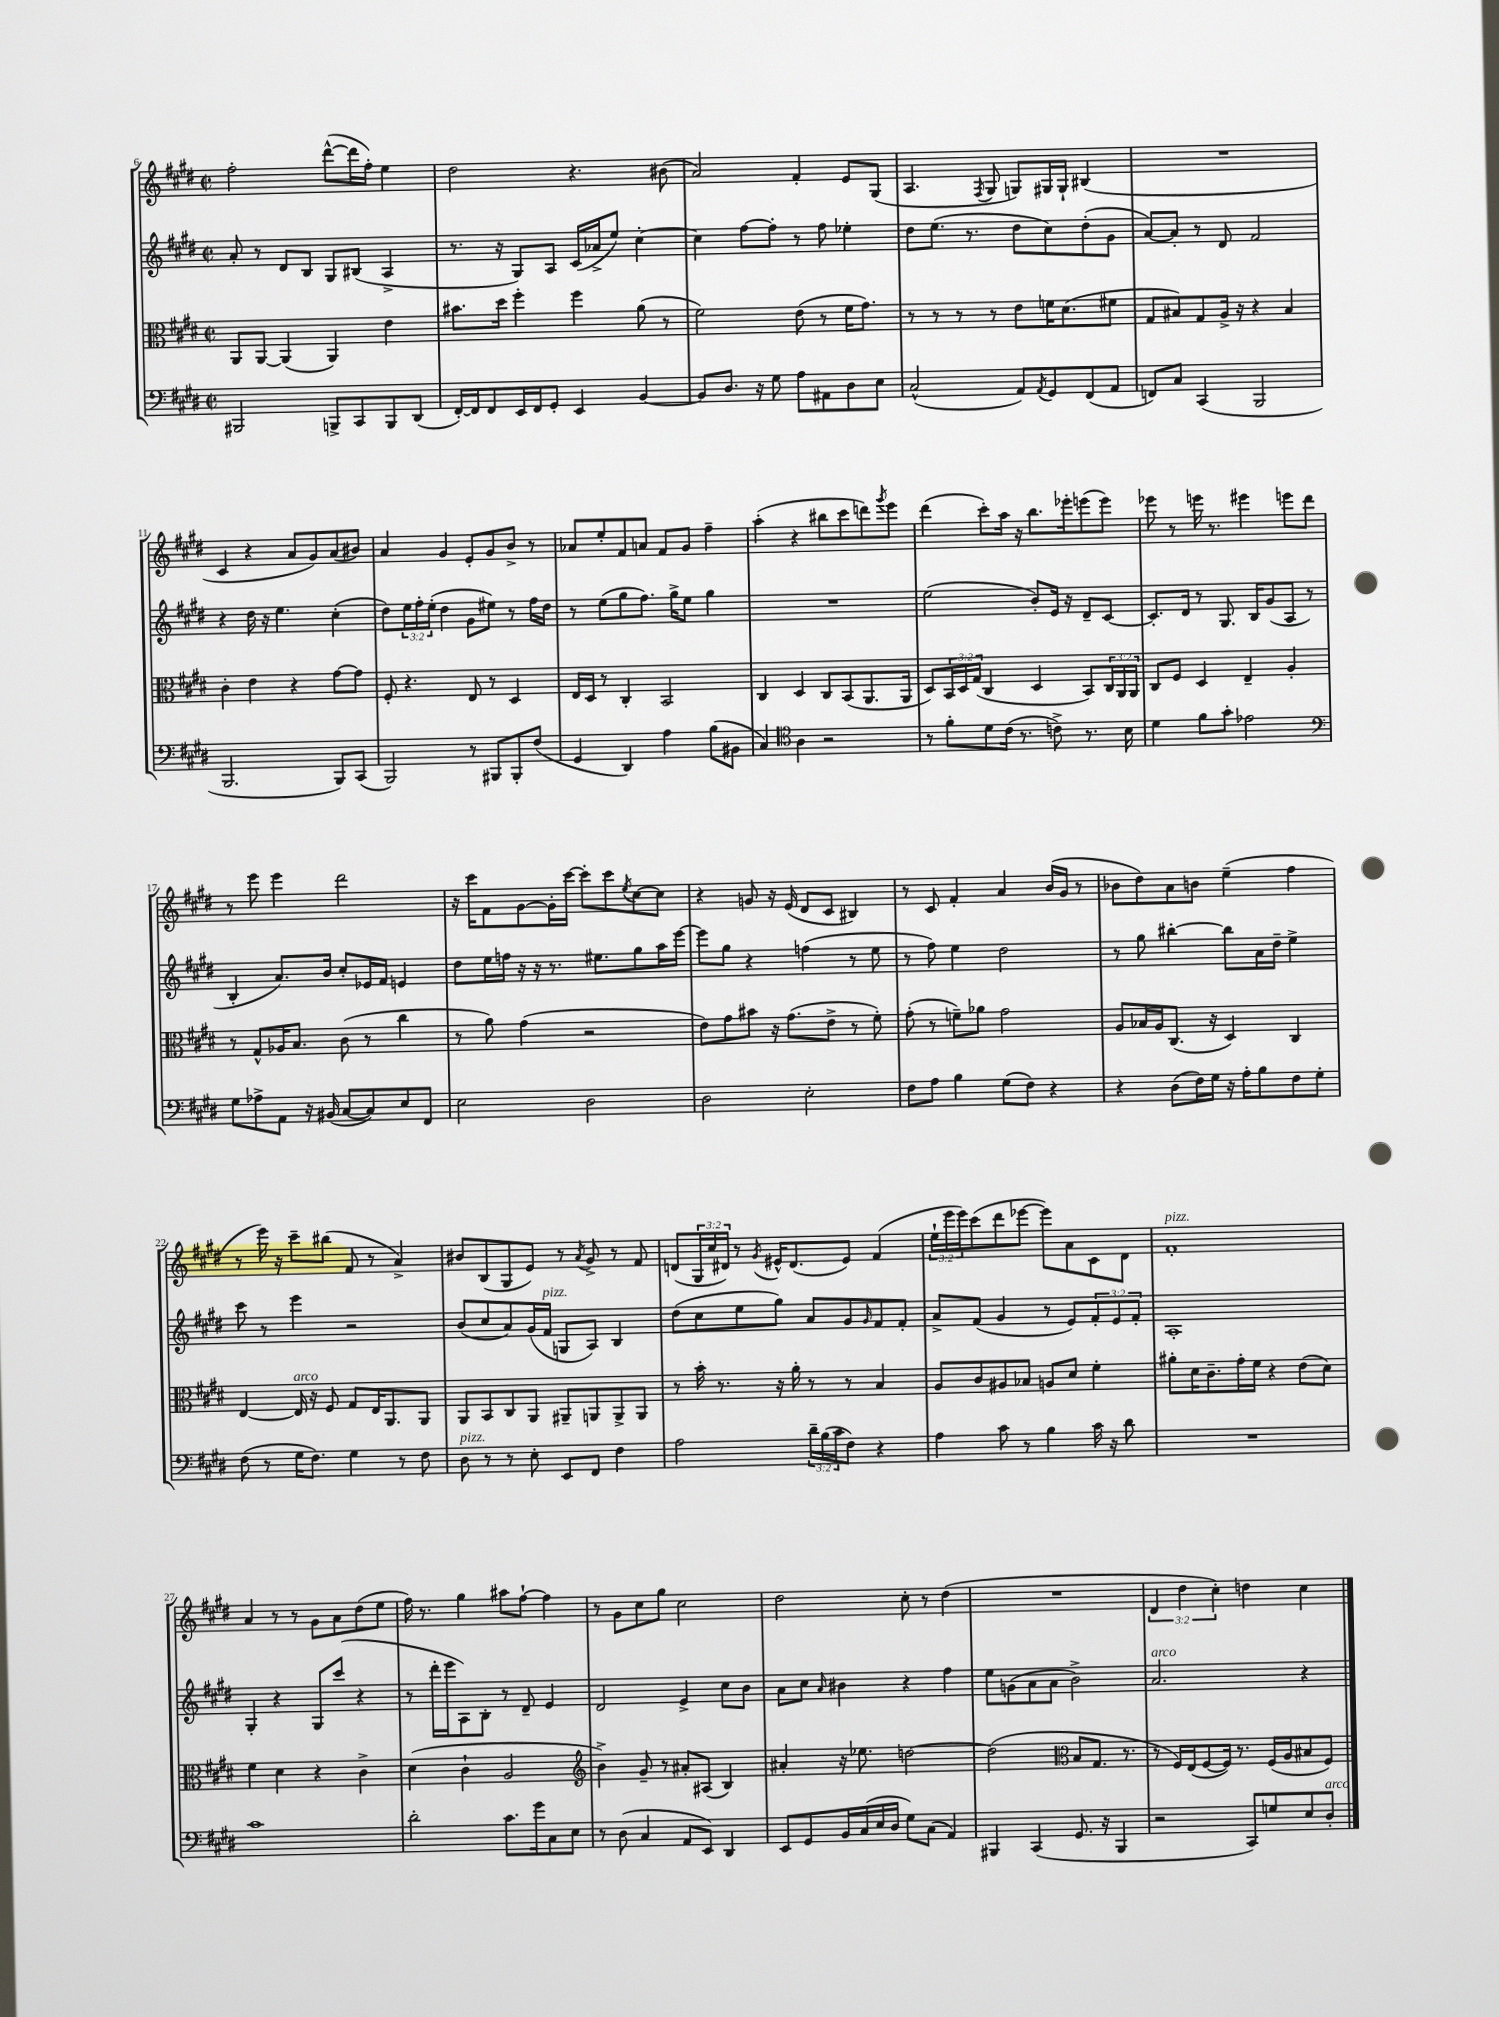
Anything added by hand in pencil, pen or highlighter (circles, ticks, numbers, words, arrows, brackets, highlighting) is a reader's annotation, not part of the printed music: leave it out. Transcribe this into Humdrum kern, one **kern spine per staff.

**kern	**kern	**kern	**kern
*part4	*part3	*part2	*part1
*staff4	*staff3	*staff2	*staff1
*clefF4	*clefC3	*clefG2	*clefG2
*k[f#c#g#d#]	*k[f#c#g#d#]	*k[f#c#g#d#]	*k[f#c#g#d#]
*M2/2	*M2/2	*M2/2	*M2/2
*met(c|)	*met(c|)	*met(c|)	*met(c|)
=6	=6	=6	=6
2BBB#X/	8AA/L	8a'/	2ff#'\
.	[8AA/J	8r	.
.	(4AA/]	8d#/L	.
.	.	8B/J	.
8BBBn^/L	4AA/)	8G#/L	([8ddd#^^\L
8CC#/	.	(8B#X/J	16ddd#\L]
.	.	.	16ff#'\JJ)
8BBB/	4e\	4A^/	4ee\
(8DD#/J	.	.	.
=7	=7	=7	=7
[16FF#'/LL)	8.b#X\L	8.r	2dd#\
16FF#/J]	.	.	.
8FF#/	.	.	.
.	16dd#\Jk	16r	.
16EE/L	4ff#'\	8G#/L)	.
16FF#/J	.	.	.
8GG#'/J	.	8A/J	.
4EE/	4ff#\	(16c#/LL	4.r
.	.	16a-X^/J	.
.	.	8ee/J)	.
[4BB/	(8a\	[4cc#'\	.
.	8r	.	(8b#X\
=8	=8	=8	=8
8BB/L]	2f#\)	4cc#\]	2a/)
8.D#/J	.	.	.
.	.	[8ff#\L	.
16r	.	.	.
8G#\	.	8ff#'\J]	.
8A\L	(8e\	8r	4f#'/
8AA#X\	8r	8ff#\	.
8D#\	16f#\KL	4ee-X'\	8e/L
.	8.g#\J)	.	.
8E\J	.	.	(8G#/J
=9	=9	=9	=9
(2C#^^/	8r	8dd#\L	4.A/
.	8r	(8.ee\J	.
.	8r	.	.
.	.	8.r	.
.	.	.	8qF#/
.	8r	.	8G#/
8AA/L)	8e\L	8dd#\L	8Gn/L)
8qAA/	.	.	.
8GG#/	16fn\K	8cc#\)	16G#X/L
.	(8.d#\	.	16G#`/JJ
(8FF#/	.	(8dd#'\	(4B#X/
8AA/J	8f#X\J	8g#\J	.
=10	=10	=10	=10
8FFn/L)	8G#/L	[8a/L)	1r
8C#/J	8B#X/)	8a'/J]	.
(4CC#/	8G#/	8r	.
.	16A^/Jk	8d#/	.
.	16r	.	.
2BBB/	4r	2f#/	.
.	4B#/	.	.
!!LO:LB:g=z
=11	=11	=11	=11
2.BBB/	4c#'\	4r	4c#/
.	4e\	16dd#\	4r
.	.	16r	.
.	.	4.ee\	.
.	4r	.	8a/L
.	.	.	8g#/)
8BBB/L)	[8g#\L	(4cc#'\	(8a/
(8CC#/J	8g#\J]	.	8b#X/J)
=12	=12	=12	=12
2BBB/)	8F#'/	8dd#\L)	4a/
.	4.r	24ee\L	.
.	.	24ff#'\	.
.	.	(24ee'\JJ	.
.	.	4dd#\	4g#/
8r	8E/	8g#\L	8e'/L
8BBB#X/L	8r	8ee#X\J)	8g#/
8BBB#'/	4D#/	8r	8b^/J
(8F#/J	.	16ff#\LL	8r
.	.	16dd#\JJ	.
=13	=13	=13	=13
4GG#/	16E/LL	8r	8a-X/L
.	16D#/JJ	.	.
.	8r	(8ee\L	8ee'/
4DD#/)	4C#'/	8gg#\	8f#/
.	.	8.ff#\J)	8an/J
4A\	2BB/	.	8f#/L
.	.	16gg#^\KL	.
.	.	8ee\J	8g#/J
(8B\L	.	4gg#\	4ff#~\
8BB#X\J	.	.	.
=14	=14	=14	=14
4C#/)	4C#/	1r	(4aa'\
*clefC4	*	*	*
4A\	4D#/	.	4r
2r	8C#/L	.	8bb#X\L
.	(8BB/	.	8ccc#\
.	8.AA/	.	8dddn\)
.	.	.	8qggg#/
.	.	.	8eee\J
.	16AA/Jk	.	.
=15	=15	=15	=15
8r	8D#/L)	(2ee\	(4ddd#\
8f#'\L	24BB/L	.	.
.	24D#/	.	.
.	(24G#/JJ	.	.
8d#\	4C#/	.	8ccc#'\L)
(16c#\Jk	.	.	16aa\Jk
8.r	.	.	16r
.	4D#/	8b'/L)	8.bb\L
8cn^\)	.	16e/Jk	.
.	.	16r	16eee-X'\k
8.r	8BB/L)	8d#~/L	(8eeen\
.	24C#/L	[8c#/J	8eee\J)
.	24AA/	.	.
16B\	.	.	.
.	24AA/JJ	.	.
=16	=16	=16	=16
4d#\	8C#/L	8.c#'/L]	8eee-X\
.	8F#/J	.	8r
.	.	16d#/Jk	.
8f#\L	4D#/	8r	16eeen\
.	.	.	8.r
8g#'\J	.	8.G#/	.
2e-X\	4E~/	.	4eee#X\
.	.	16B/KL	.
.	.	(8g#/	.
.	4A'/	8A/J	8eeen\L
.	.	8r	8ddd#\J
!!LO:LB:g=z
=17	=17	=17	=17
*clefF4	*	*	*
8G#\L	8r	4B'/	8r
8A-X^\	8G#^^/L	.	8eee\
8AA\J	16A-X/K	8.a/L)	4eee\
.	8.B/J	.	.
16r	.	.	.
(16BB#X/	.	16b/Jk	.
[8C#/L	(8c#\	8cc#'/L	2ddd#\
8C#/])	8r	16e-X/L	.
.	.	16f#/JJ	.
8E/	4cc#\	4en/	.
8FF#/J	.	.	.
=18	=18	=18	=18
2E\	8r	8dd#\L	16r
.	.	.	16ccc#\KL
.	8a\)	16ee\L	8f#\
.	.	16ffn\JJ	.
.	(4g#\	16r	[8g#\
.	.	16r	.
.	.	8.r	16g#'\L]
.	.	.	[16ccc#\JJ
2D#\	2r	.	8ccc#'\L]
.	.	8.ee#X\L	.
.	.	.	8ccc#\
.	.	.	8qee/
.	.	8gg#\	[8cc#\
.	.	16aa\L	8cc#\J]
.	.	[16eee\JJ	.
=19	=19	=19	=19
2D#\	8e\L)	8eee\L]	4r
.	8g#\	8gg#\J	.
.	8b#X\J	4r	8gn/
.	16r	.	16r
.	(8.g#\L	.	(16e/
2E'\	.	(4ffn\	8d#/L
.	8e^\J	.	8c#/J
.	8r	8r	4B#X/)
.	8f#'\)	8ee\	.
=20	=20	=20	=20
8F#\L	(8g#'\	8r	8r
8A\J	8r	8ff#\)	8c#/
4B\	8fn~\L)	4ee\	4f#'/
.	8a-X\J	.	.
(8G#\L	2g#\	2dd#\	4a/
8F#\J)	.	.	.
4r	.	.	(16b/LL
.	.	.	16g#/JJ
.	.	.	8r
=21	=21	=21	=21
4r	8A/L	8r	8b-X\L
.	16B-X/L	8gg#\	8dd#\)
.	16A/J	.	.
(8D#\L	(8.C#/J	[4bb#X'\	8a\
16F#\L)	.	.	8bn\J
16G#\JJ	16r	.	.
16r	4D#/)	8bb#\L]	(4ee~\
16A'\KL	.	.	.
8B\	.	16a\L	.
.	.	16dd#~\JJ	.
8F#\	4C#/	4ee^\	4ff#\
8G#'\J	.	.	.
!!LO:LB:g=z
=22	=22	=22	=22
(8F#\	[4E/	8ccc#\	8r
8r	.	8r	16eee\)
.	.	.	16r
!	!LO:TX:a:i:t=arco	!	!
16G#\KL	16E/]	4eee\	8ccc#~\L
8.F#\J)	16r	.	.
.	8F#/	.	(8bb#X\J
4G#\	8G#/L	2r	8f#/
.	16E/K	.	8r
.	8.AA/	.	.
8r	.	.	4a^/)
8F#\	8AA/J	.	.
=23	=23	=23	=23
!LO:TX:a:i:t=pizz.	!	!	!
8D#\	8AA/L	(8b/L	8b#X/L
8r	8BB/	8cc#/	(8B/
8r	8C#/	8a/)	8G#/
8E'\	8AA/J	(16g#/L	8e/J)
!	!	!LO:TX:a:i:t=pizz.	!
.	.	16f#/JJ	.
8EE/L	8AA#X~/L	8Gn/L	8r
.	.	.	8qa/
8FF#/J	8AAn/	8A/J)	8g#^/
4F#\	8AA^/	4B/	8r
.	8AA/J	.	8f#/
=24	=24	=24	=24
2A\	8r	(8dd#\L	(8dn/L
.	16b'\	8cc#\	24G#/L
.	.	.	24cc#/
.	8.r	.	.
.	.	.	24d#X/JJ)
.	.	8ee\	8r
.	.	.	8qg#/
.	16r	8gg#\J)	16e#X^^/KL
.	16a'\	.	(8.d#/
24d#~\LL	8r	8a/L	.
(24B\	.	.	.
24c#\J	.	.	.
8F#\J)	8r	8g#/	8e#/J)
.	.	16qqg#/	.
4r	4B/	8f#/	(4f#/
.	.	8f#'/J	.
=25	=25	=25	=25
4A\	8A/L	8a^/L	24ee`\LL
.	.	.	24eee\
.	.	.	24eee\J)
.	8c#/	(8f#/J	(8ccc#\
8c#\	8A#X/	4g#/	8ddd#\
8r	8B-X/J	.	[8eee-X\J
4B\	8An/L	8r	8eee-\L])
.	8d#/J	8e/L)	8a\
16c#\	4f#'\	12f#'/	8c#\
16r	.	.	.
.	.	12e/	.
8d#\	.	.	8d#\J
.	.	12f#'/J	.
=26	=26	=26	=26
!	!	!	!LO:TX:a:i:t=pizz.
1r	8a#X'\L	1A'	1f#'
.	16d#\K	.	.
.	8.c#~\	.	.
.	16g#'\L	.	.
.	16f#\JJ	.	.
.	4r	.	.
.	(8e\L	.	.
.	8d#\J)	.	.
!!LO:LB:g=z
=27	=27	=27	=27
1c#	4f#\	4G#'/	4a/
.	4d#\	4r	8r
.	.	.	8r
.	4r	8G#/L	8g#\L
.	.	(8ccc#/J	8a\
.	4c#^\	4r	(8dd#\
.	.	.	8ee\J
=28	=28	=28	=28
2d#'\	(4d#\	8r	16ff#\)
.	.	.	8.r
.	.	16ddd#'\LL	.
.	.	16eee\J	.
.	4c#`\	8A\)	4gg#\
.	.	8B'\J	.
8.c#\L	2A/	8r	8aa#X\L
.	.	8d#~/	[8ff#`\J
16g#\k	.	.	.
8C#\	.	4e/	4ff#\]
8E\J	.	.	.
=29	=29	=29	=29
*	*clefG2	*	*
8r	4b^\)	2d#/	8r
(8D#\	.	.	8g#\L
4C#/	8g#~/	.	8cc#\
.	8r	.	8gg#\J
8AA/L	8a#X'/L	4e^/	2cc#\
8EE/J)	(8A#X/J	.	.
4DD#/	4B/)	8cc#\L	.
.	.	8b\J	.
=30	=30	=30	=30
8EE/L	4a#X'/	8a\L	2dd#\
8GG#/	.	8cc#\J	.
.	.	16qqa/	.
16BB/L	16r	4b#X\	.
(16C#/	8.ee-X\	.	.
16E/	.	.	.
16D#/JJ	.	.	.
8G#\L)	[2ddn\	4r	8cc#'\
(8C#\J	.	.	8r
4AA/)	.	4ff#\	(4dd#\
=31	=31	=31	=31
4BBB#X/	(2dd\]	8ee\L	1r
.	.	(8gn\	.
(4CC#/	.	8a\	.
.	.	8a\J	.
*	*clefC3	*	*
8.GG#/	8B/L	2b^\)	.
.	8.G#/J	.	.
16r	.	.	.
4BBB#/	.	.	.
.	8.r	.	.
=32	=32	=32	=32
!	!	!LO:TX:a:i:t=arco	!
2r	8r	2.a/	6d#/
.	16F#/LL)	.	.
.	.	.	6dd#\
.	(16E/J	.	.
.	[8F#/	.	.
.	.	.	6cc#'\)
.	16F#/Jk])	.	.
.	8.r	.	.
8CC#/L)	.	.	4ddn\
8Gn/	(16F#/LL	.	.
.	16A/J	.	.
8E/	8B#X/	4r	4cc#\
!LO:TX:a:i:t=arco	!	!	!
8D#'/J	8F#/J)	.	.
==	==	==	==
*-	*-	*-	*-
